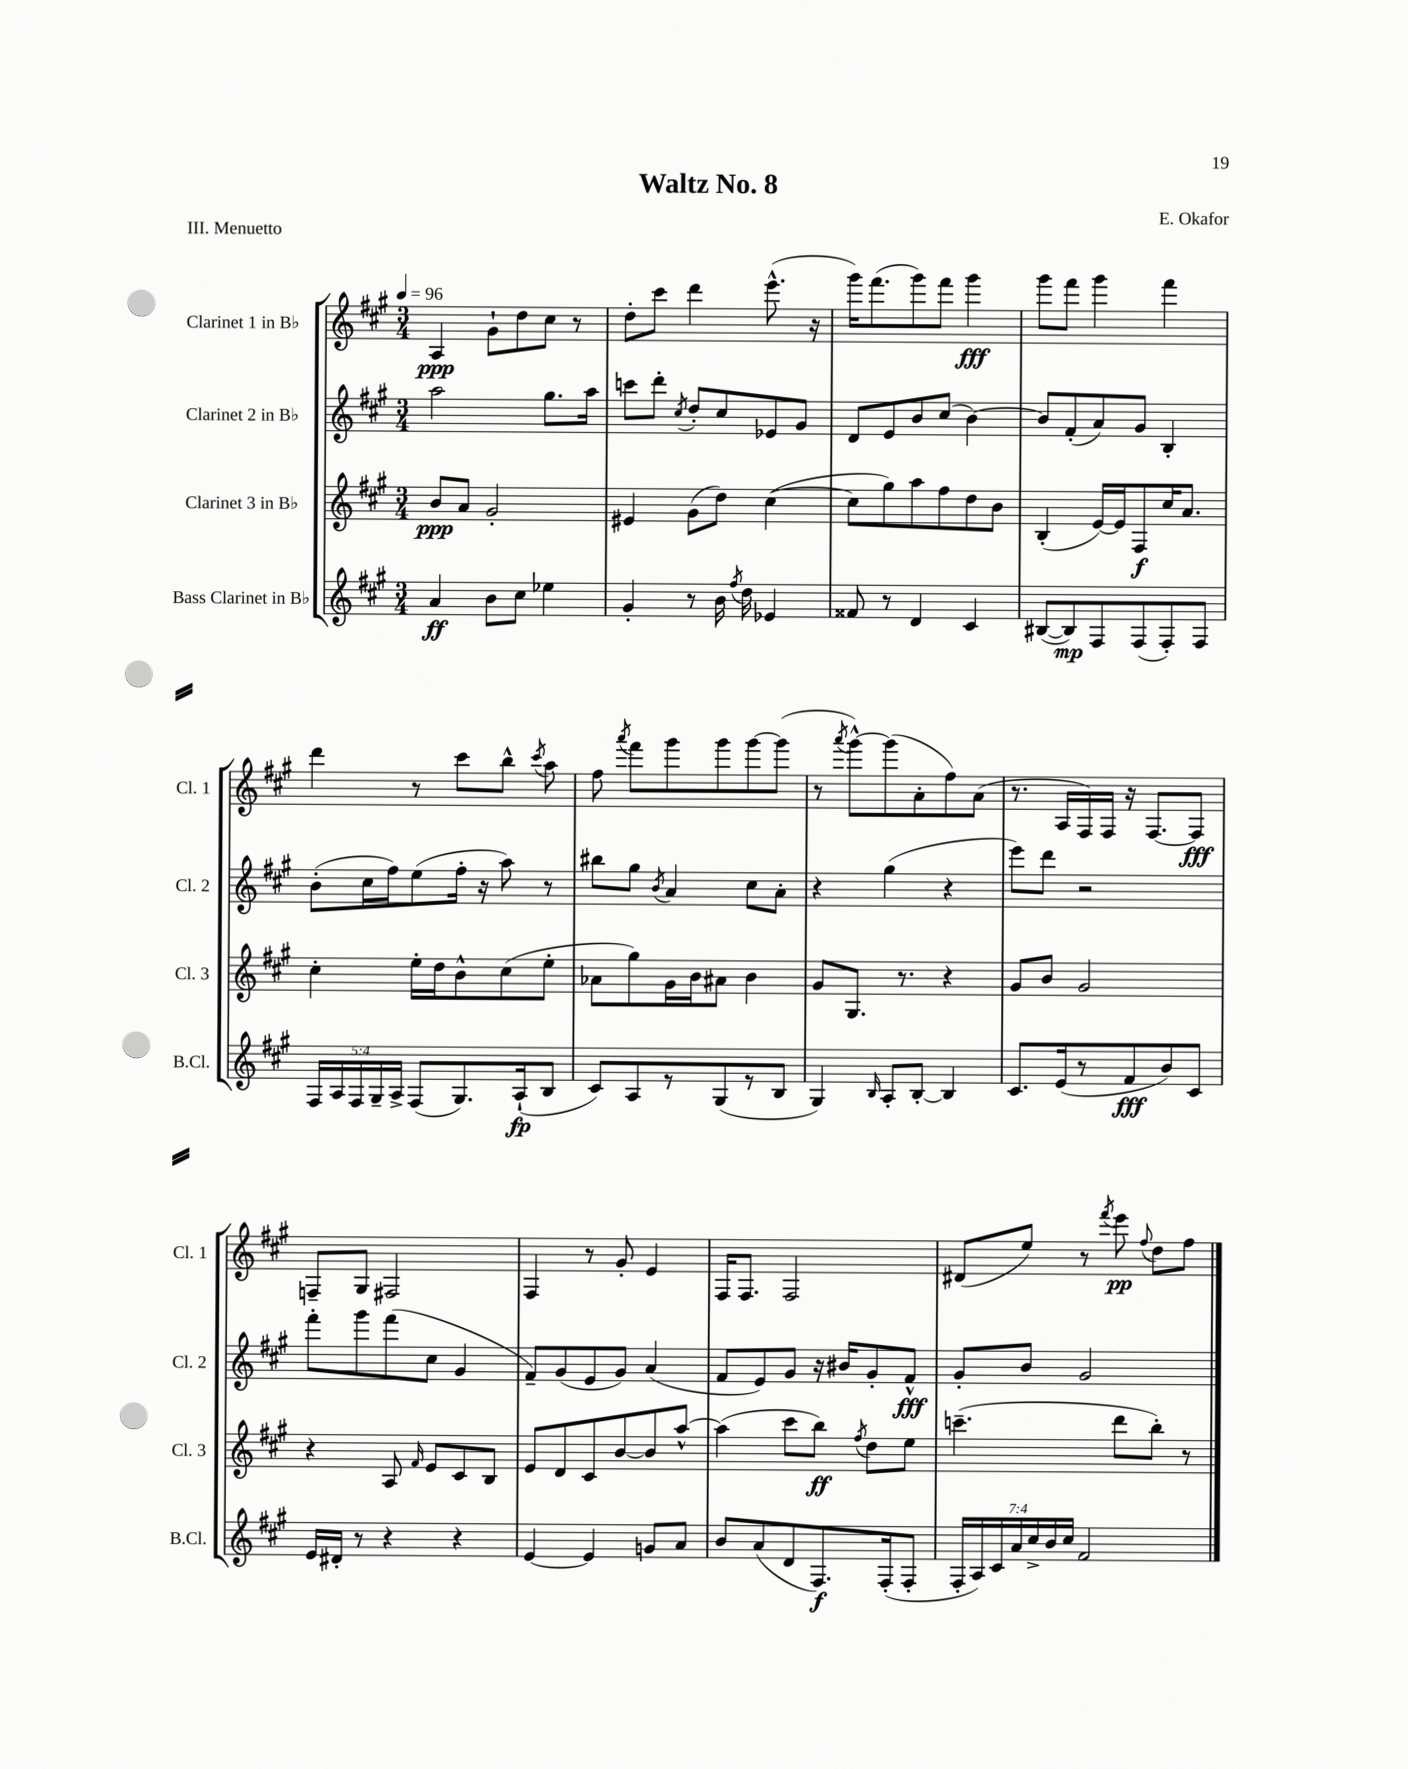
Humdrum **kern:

**kern	**kern	**kern	**kern
*staff4	*staff3	*staff2	*staff1
*clefG2	*clefG2	*clefG2	*clefG2
*k[f#c#g#]	*k[f#c#g#]	*k[f#c#g#]	*k[f#c#g#]
*M3/4	*M3/4	*M3/4	*M3/4
*MM96	*MM96	*MM96	*MM96
4a	8b	2aa	4A
.	8a	.	.
8b	2g#'	.	8g#`
8cc#	.	.	8dd
4ee-	.	8.gg#	8cc#
.	.	.	8r
.	.	16aa	.
=	=	=	=
4g#'	4e#	8ccc	8dd'
.	.	8ddd'	8ccc#
.	.	8qcc#	.
8r	(8g#	8dd'	4ddd
16b	8dd)	8cc#	.
8qff#	.	.	.
16dd	.	.	.
4e-	([4cc#	8e-	(8.eee^^
.	.	8g#	.
.	.	.	16r
=	=	=	=
8f##	8cc#]	8d	16ggg#)
.	.	.	(8.fff#
8r	8gg#)	8e	.
4d	8aa	8b	8ggg#)
.	8ff#	(8cc#	8fff#
4c#	8dd	[4b)	4ggg#
.	8b	.	.
=	=	=	=
([8B#	(4B'	8b]	8ggg#
8B#])	.	(8f#'	8fff#
8F#	[16e)	8a)	4ggg#
.	16e]	.	.
(8F#	8F#	8g#	.
8F#')	16cc#	4B'	4fff#
.	8.a	.	.
8F#	.	.	.
=	=	=	=
20F#	4cc#'	(8b'	4ddd
20A	.	.	.
20F#	.	.	.
.	.	16cc#	.
20G#~	.	.	.
.	.	16ff#)	.
20A^	.	.	.
(8F#	16ee'	(8ee	8r
.	16dd	.	.
8.G#)	8b^^	16ff#'	8ccc#
.	.	16r	.
.	(8cc#	8aa)	8bb^^
(16A`	.	.	.
.	.	.	8qccc#
8B	8ee'	8r	8aa
=	=	=	=
8c#)	8a-	8bb#	8ff#
.	.	.	8qaaa
8A	8gg#)	8gg#	8fff#
.	.	8qb	.
8r	16g#	4a	8ggg#
.	16b	.	.
(8G#	8a#	.	8ggg#
8r	4b	8cc#	[8ggg#
8B	.	8a'	(8ggg#]
=	=	=	=
4G#)	8g#	4r	8r
.	.	.	8qaaa
.	8.G#	.	[8ggg#^^)
16qqB	.	.	.
8A'	.	(4gg#	(8ggg#]
.	8.r	.	.
[8B'	.	.	8a'
4B]	4r	4r	8ff#)
.	.	.	(8a
=	=	=	=
8.c#	8g#	8eee)	8.r
.	8b	8ddd	.
(16e	.	.	16A
8r	2g#	2r	16F#)
.	.	.	16F#
8f#	.	.	16r
.	.	.	[8.F#
8b)	.	.	.
8c#	.	.	8F#]
=	=	=	=
16e	4r	8fff#'	8F~
16d#'	.	.	.
8r	.	8ggg#	8G#
4r	8A	(8fff#	2F#
.	16qqf#	.	.
.	8e	8cc#	.
4r	8c#	4g#	.
.	8B	.	.
=	=	=	=
[4e	8e	8f#~)	4F#
.	8d	(8g#	.
4e]	8c#	8e	8r
.	[8b	8g#)	8g#'
8g	8b]	(4a	4e
8a	[8aa^^	.	.
=	=	=	=
8b	(4aa]	8f#	16F#
.	.	.	8.F#
(8a	.	8e)	.
8d	8ccc#	8g#	2F#
8.F#)	8bb)	16r	.
.	.	16b#	.
.	8qff#	.	.
.	8dd	8g#'	.
(16F#'	.	.	.
8F#'	8ee	8f#^^	.
=	=	=	=
28F#'	(4.ccc~	8g#'	(8d#
28A)	.	.	.
28c#	.	.	.
28a	.	.	.
.	.	8b	8ee)
28cc#^	.	.	.
28b	.	.	.
28cc#	.	.	.
2f#	.	2g#	8r
.	.	.	8qfff#
.	8ddd	.	8eee
.	.	.	8qqff#
.	8bb')	.	8dd
.	8r	.	8ff#
==	==	==	==
*-	*-	*-	*-
